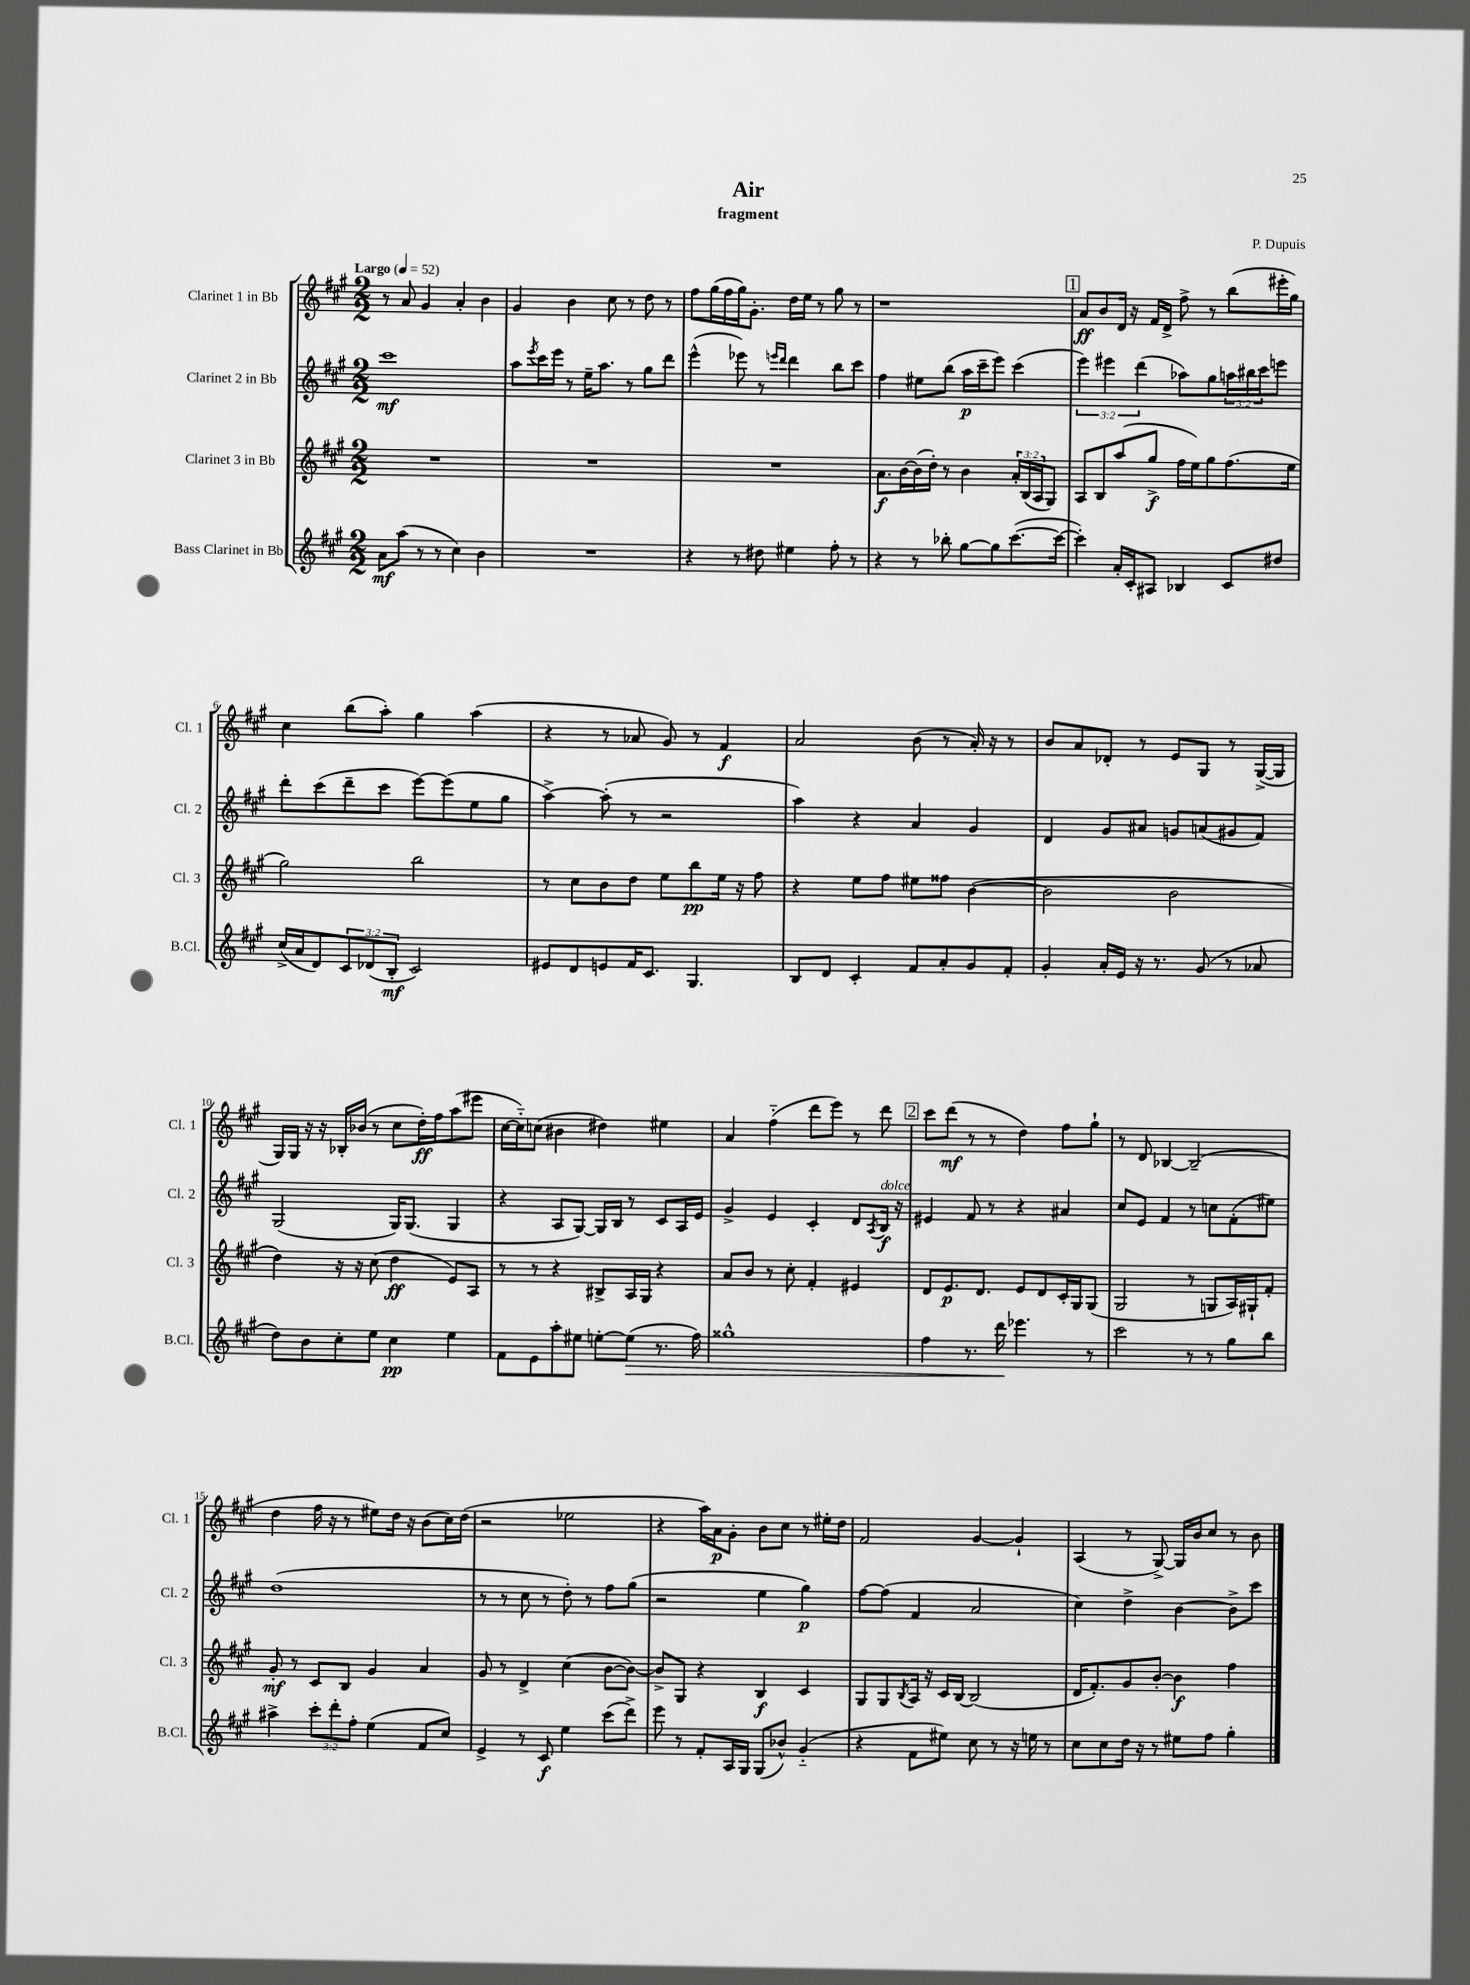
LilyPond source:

\header { title = "Air" composer = "P. Dupuis" subtitle = "fragment" }
<<
\new StaffGroup <<
\new Staff = "s0" \with { instrumentName = "Clarinet 1 in Bb" shortInstrumentName = "Cl. 1" } {
    \clef treble \key a \major \numericTimeSignature \time 2/2 \tempo "Largo" 4 = 52
    r8 a'8 gis'4 a'4-. b'4 |
    gis'4 b'4 cis''8 r8 d''8 r8 |
    fis''8 gis''16( fis''16 gis''16) gis'8.-. d''16 e''16 r8 gis''8 r8 |
    r1 |
    \mark \markup { \box "1" } a'8\ff b'8 d'16 r16 fis'16 d'16-> fis''8-> r8 b''8( eis'''16-. gis''16) |
    cis''4 b''8( a''8-.) gis''4 a''4( |
    r4 r8 aes'8 gis'8) r8 fis'4\f |
    a'2 b'8( r8 a'16-.) r16 r8 |
    b'8 a'8 des'8-. r8 e'8 gis8 r8 gis16~->( gis16 |
    gis16) gis16 r16 r16 bes16-. bes'16( r8 cis''8 d''16-.\ff) fis''16 a''8( eis'''8 |
    cis''16~ cis''16-_) c''8( bis'4 dis''4) eis''4 |
    a'4 fis''4-_( d'''8 e'''8) r8 d'''8 |
    \mark \markup { \box "2" } cis'''8 d'''8\mf( r8 r8 d''4) fis''8 gis''8-! |
    r8 d'8 bes4~ bes2--( |
    d''4 fis''16 r16 r8 eis''8) d''16 r16 b'8( cis''16) d''16( |
    r2 ees''2 |
    r4 a''16) a'16\p gis'8-. b'8 cis''8 r8 eis''16-. d''16 |
    fis'2 gis'4~ gis'4-! |
    a4( r8 gis8~->) gis16 b'16 cis''8 r8 b'8 \bar "|." |
}
\new Staff = "s1" \with { instrumentName = "Clarinet 2 in Bb" shortInstrumentName = "Cl. 2" } {
    \clef treble \key a \major \numericTimeSignature \time 2/2 \override Staff.TupletNumber.text = #tuplet-number::calc-fraction-text
    cis'''1\mf |
    a''8 \acciaccatura { e'''8 } cis'''16 e'''16 r8 e''16-- a''8. r8 gis''8 d'''8 |
    e'''4-^( ees'''8) r8 \grace { e'''16 d'''16 } d'''4 b''8 cis'''8 |
    fis''4 eis''8 b''8( a''16\p cis'''16-- e'''8) cis'''4( |
    \mark \markup { \box "1" } \tuplet 3/2 { e'''4) eis'''4 d'''4( } aes''8) gis''8 \tuplet 3/2 { a''16 bis''16 cis'''16 } e'''8 |
    d'''8-. cis'''8( d'''8-- cis'''8 e'''8~) e'''8( e''8 gis''8 |
    a''4~->) a''8-.( r8 r2 |
    a''4) r4 a'4 gis'4 |
    d'4 gis'8 ais'8 g'8 a'8( gis'8 fis'8) |
    gis2( gis16) gis8.( gis4 |
    r4 a8 gis8~) gis16 b16 r8 cis'8 a16 e'16 |
    gis'4-> e'4 cis'4-. d'8 \acciaccatura { a8 } b16\f^\markup { \italic "dolce" } r16 |
    \mark \markup { \box "2" } eis'4 fis'8 r8 r4 ais'4 |
    cis''8 e'8 fis'4 r8 c''8 fis'8-.( eis''8) |
    d''1( |
    r8 r8 cis''8 r8 d''8-.) r8 fis''8 gis''8( |
    r2 e''4 gis''4\p) |
    fis''8~ fis''8( fis'4 a'2 |
    cis''4) d''4-> b'4~ b'8-> cis'''8 \bar "|." |
}
\new Staff = "s2" \with { instrumentName = "Clarinet 3 in Bb" shortInstrumentName = "Cl. 3" } {
    \clef treble \key a \major \numericTimeSignature \time 2/2 \override Staff.TupletNumber.text = #tuplet-number::calc-fraction-text
    R1 |
    R1 |
    R1 |
    a'8.\f b'16~ b'16( d''16-.) r8 b'4 \tuplet 3/2 { a'16-. b16( a16 } gis8) |
    \mark \markup { \box "1" } a8 b8 a''8( gis''8->\f fis''16 e''16) gis''8 fis''8.( e''16 |
    gis''2) b''2 |
    r8 cis''8 b'8 d''8 e''8 b''8\pp e''16 r16 fis''8 |
    r4 e''8 fis''8 eis''8 fisis''8 b'4~( |
    b'2 b'2 |
    d''4) r16 r16 cis''8( d''4\ff e'8) a8 |
    r8 r8 r4 bis8-> a16 gis16 r4 |
    a'8 b'8 r8 cis''8-. fis'4-. eis'4 |
    \mark \markup { \box "2" } d'8 e'8.\p d'8. e'8 d'8 cis'16-. gis16 gis8( |
    gis2 r8 g8 a16) gis16-! fis'8-. |
    gis'8-.\mf r8 cis'8 b8 gis'4 a'4 |
    gis'8 r8 d'4-> cis''4( b'8~ b'8~) |
    b'8-> gis8 r4 b4\f cis'4 |
    gis8 gis8 \acciaccatura { b8 } a16 r16 cis'16 b16~ b2( |
    d'16 fis'8.-.) gis'8 b'8~-. b'4\f fis''4 \bar "|." |
}
\new Staff = "s3" \with { instrumentName = "Bass Clarinet in Bb" shortInstrumentName = "B.Cl." } {
    \clef treble \key a \major \numericTimeSignature \time 2/2 \override Staff.TupletNumber.text = #tuplet-number::calc-fraction-text
    a'8\mf a''8( r8 r8 cis''4) b'4 |
    R1 |
    r4 r8 dis''8 eis''4 fis''8-. r8 |
    r4 r8 bes''8-. gis''8~ gis''8 cis'''8.~( cis'''16~ |
    \mark \markup { \box "1" } cis'''4-.) a'16-. cis'16-. ais8 bes4 cis'8 dis''8 |
    cis''16->( a'16 d'8) \tuplet 3/2 { cis'8 des'8( b8-.\mf } cis'2) |
    eis'8 d'8 e'8 fis'16 cis'8. gis4. |
    b8 d'8 cis'4-. fis'8 a'8-. gis'8 fis'8-. |
    gis'4-. a'16-. e'16 r16 r8. gis'8( r8 aes'8 |
    d''8) b'8 cis''8-. e''8 cis''4\pp e''4 |
    fis'8 e'8 a''8-. eis''8 e''8~-. e''8\>( r8. fis''16) |
    gisis''1-^ |
    \mark \markup { \box "2" } fis''4 r8. d'''16\! ees'''4. r8 |
    cis'''2 r8 r8 gis''8 b''8 |
    ais''4-> \tuplet 3/2 { cis'''8-. d'''8-. fis''8-. } e''4( fis'8 cis''8) |
    e'4-> r8 cis'8\f e''4 cis'''8( d'''8->) |
    e'''8 r8 fis'8-. a16 gis16 gis8( bes'8-^) gis'4-_( |
    r4 fis'8 eis''8) cis''8 r8 r16 e''16 r8 |
    cis''8 cis''8 d''16 r16 r8 eis''8 fis''8 gis''4-. \bar "|." |
}
>>
>>
